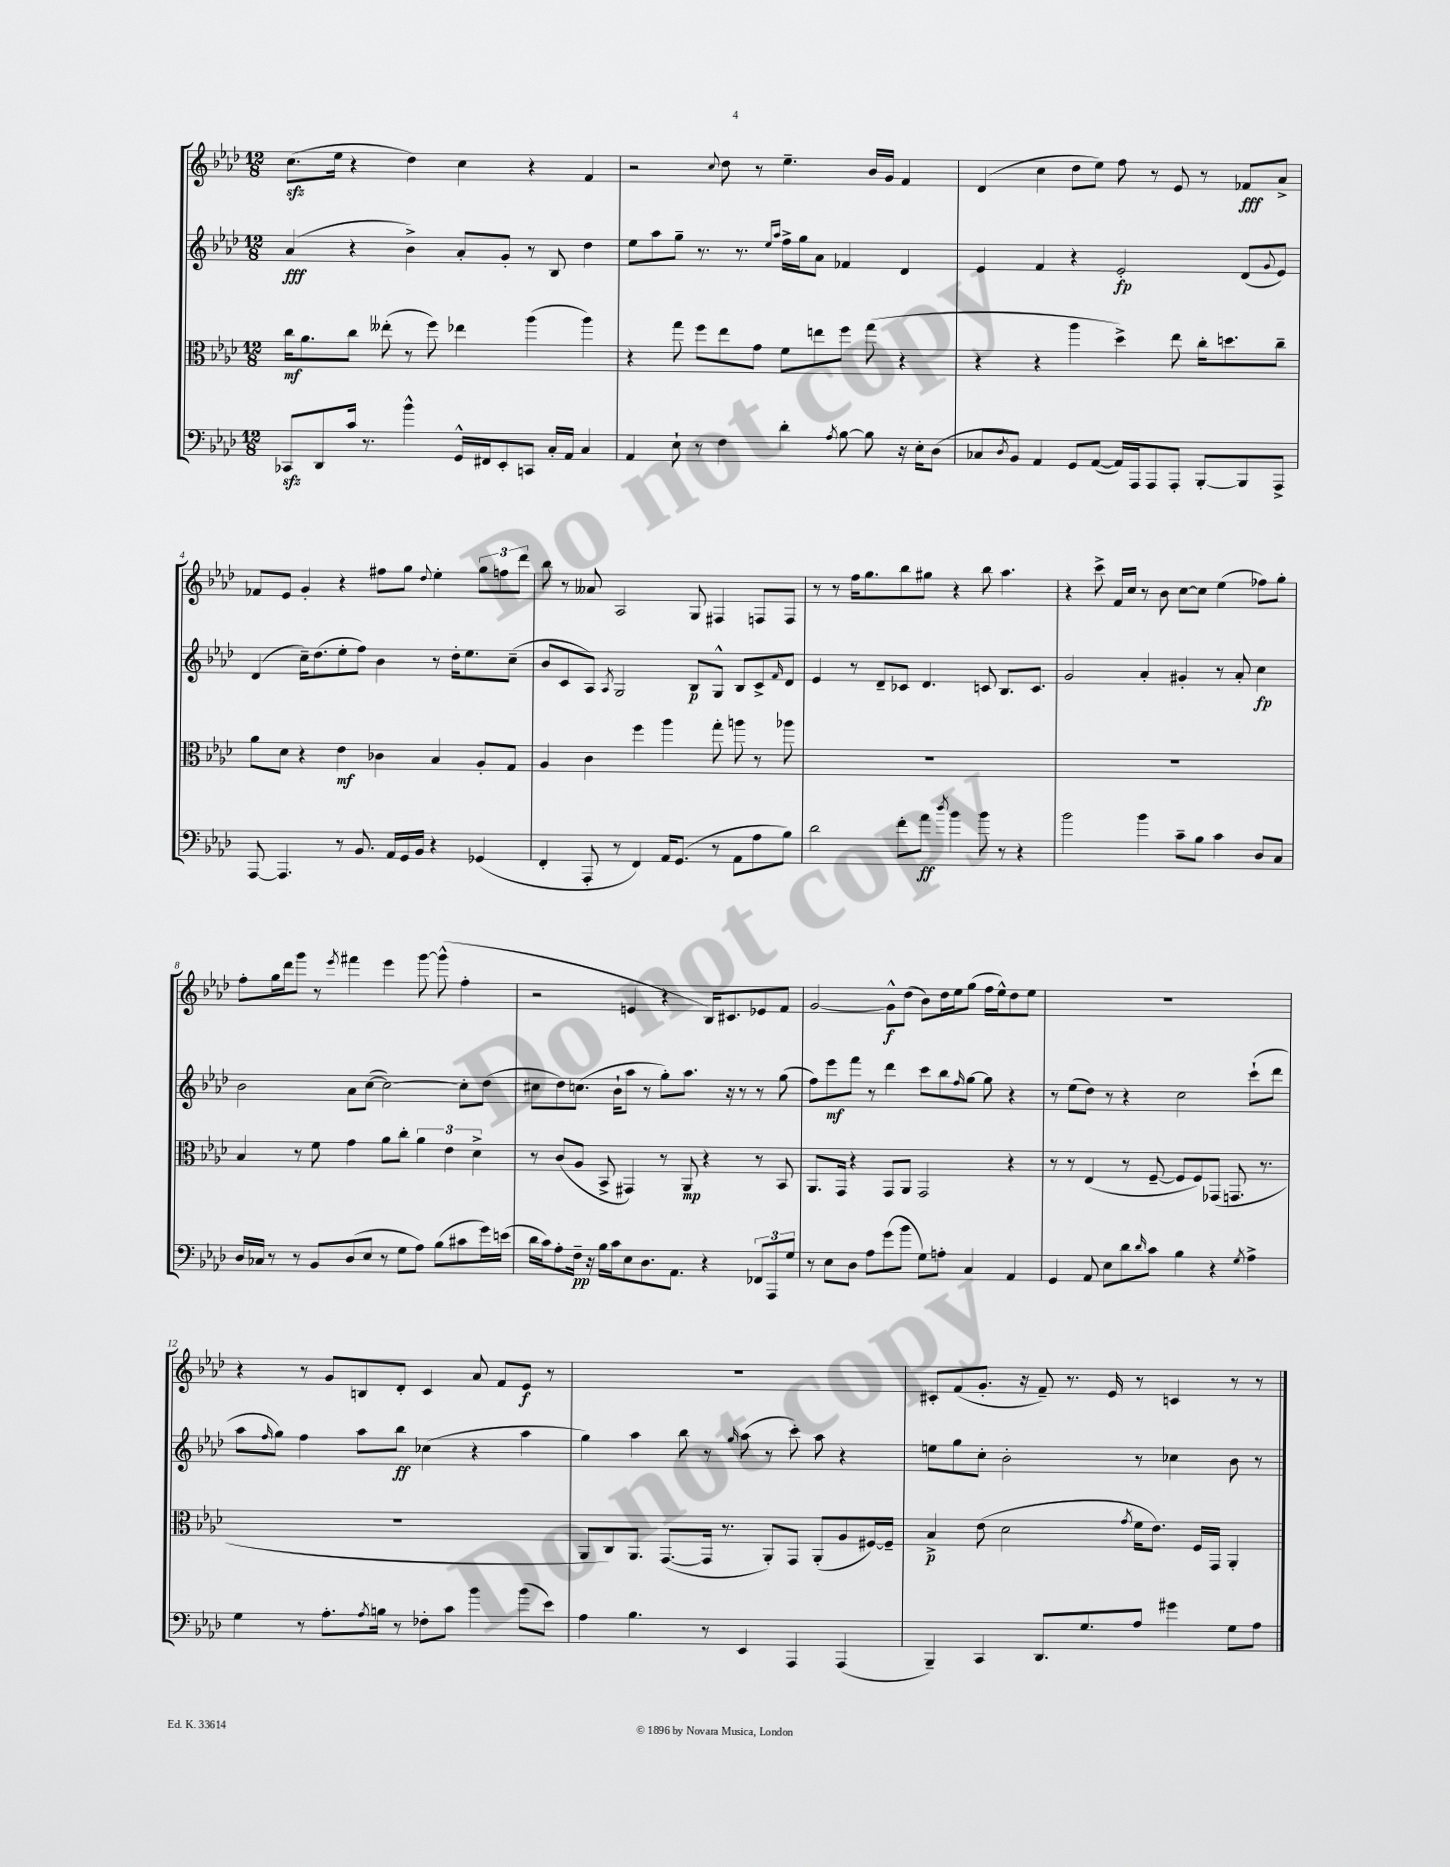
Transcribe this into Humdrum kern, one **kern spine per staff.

**kern	**kern	**kern	**kern
*staff4	*staff3	*staff2	*staff1
*clefF4	*clefC3	*clefG2	*clefG2
*k[b-e-a-d-]	*k[b-e-a-d-]	*k[b-e-a-d-]	*k[b-e-a-d-]
*M12/8	*M12/8	*M12/8	*M12/8
8CC-/L	16cc\LK	(4a-/	(8.cc\L
.	8.a-\	.	.
8DD-/	.	.	.
.	.	.	16ee-\Jk
16c/Jk	8cc\J	4r	4r
8.r	.	.	.
.	(8ee--'\	.	.
4b-^^\	8r	4b-^\)	4dd-\)
.	8ff\)	.	.
16GG^^/LL	4ee-\	8a-'/L	4cc\
16FF#/J	.	.	.
8EE-'/	.	8g'/J	.
8CC/J	(4aa-\	8r	4r
16C'/LL	.	8B-/	.
16AA-/JJ	.	.	.
4C/	4aa-\)	4dd-\	4f/
=	=	=	=
4AA-/	4r	8ee-\L	2r
.	.	8aa-\	.
8E-`\	8gg\	8gg~\J	.
8r	8ff\L	8.r	.
.	.	.	8qqcc/
4F\	8ee-\	.	8dd-\
.	.	8.r	.
.	8g\J	.	8r
.	.	16qqee-/LL	.
.	.	16qqaa-/JJ	.
4d-'\	8f\L	16ff^\LL	4.ee-~\
.	.	16gg\J	.
.	8ee\	8a-\J	.
8qA-/	.	.	.
[8B-\	8ff\J	4f-/	.
8B-\]	(8gg\	.	16b-/LL
.	.	.	16g/JJ
16r	4r	4d-/	4f/
16E-'\LK	.	.	.
(8D-\J	.	.	.
=	=	=	=
8C-/L	4r	4e-/	(4d-/
8qD-/	.	.	.
8BB-/J)	.	.	.
4AA-/	4r	4f/	4cc\
8GG/L	4aa-\	4r	8dd-\L
([8AA-/J	.	.	8ee-\J)
16AA-/]LL)	4dd-^\)	2e-'/	8ff\
16AAA-/J	.	.	.
8AAA-/	.	.	8r
8AAA-'/J	8ee-\	.	8e-/
[8BBB-'/L	16cc'\LK	.	8r
.	8.dd\	.	.
8BBB-/]	.	(8d-/L	8f-/L
.	.	8qqg/	.
8AAA-^/J	8cc~\J	8e-/J)	8a-^/J
=	=	=	=
[8AAA-/	8a-\L	(4d-/	8f-/L
4.AAA-/]	8d-\J	.	8e-/J
.	4r	16cc~\LK)	4g'/
.	.	(8.dd-\	.
8r	4e-\	8ee-'\	4r
8.BB-/	.	8ff\J)	.
.	4c-\	4b-\	8ff#\L
16AA-/LL	.	.	.
16GG/	.	.	8gg\J
16BB-/JJ	.	.	.
.	.	.	8qqdd-/
4r	4B-/	8r	4ee-'\
.	.	16dd-'\LK	.
.	.	8.ee-\	.
(4GG-/	8A-'/L	.	12gg\L
.	.	.	12ff\
.	8G/J	(8cc~\J	.
.	.	.	12ddd-\J
=	=	=	=
4FF'/	4A-/	8b-/L	8bb-\
.	.	8c/	8r
8AAA-'/	4c\	8A-/J)	8a--/
.	.	8qA-/	.
8r	.	2G/	2A-/
4FF/)	4ff\	.	.
16AA-/LK	4aa-\	.	.
(8.GG/J	.	.	.
.	.	8B-/L	8G/
8r	8gg'\	8G^^/J	4F#/
8AA-\L	8aa\	8B-/L	.
8A-\	8r	8c^/	8F/L
.	.	16qqf/	.
8B-\J)	8aa-\	8d-/J	8F/J
=	=	=	=
2d-\	1.r	4e-/	8r
.	.	.	8r
.	.	8r	16ff\LK
.	.	.	8.gg\
.	.	8d-~/L	.
8f'\L	.	8c-/J	8bb-\
8a-\J	.	4.d-/	8gg#\J
8qdd-/	.	.	.
4b-\	.	.	4r
8b-\	.	8c/	8bb-\
8r	.	8.B-/L	4.aa-\
4r	.	.	.
.	.	8.c/J	.
=	=	=	=
2b-\	1.r	2g/	4r
.	.	.	8ccc^\
.	.	.	16f/LL
.	.	.	16cc/JJ
4b-\	.	4a-'/	8r
.	.	.	8b-\
8c~\L	.	4g#'/	[8cc\L
8B-\J	.	.	8cc\]J
4c\	.	8r	(4ee-\
.	.	8a-'/	.
8D-/L	.	4cc\	8ff-\L)
8C/J	.	.	8gg'\J
=	=	=	=
16D-/LL	4B-/	2b-\	8ff'\L
16C-/JJ	.	.	.
8r	.	.	16gg\L
.	.	.	16ddd-\J
8r	8r	.	8ggg\J
8BB-/L	8f\	.	8r
.	.	.	8qeee-/
(8D-/	4g\	8a-\L	4fff#\
8E-/J	.	([8cc\J	.
8r	8a-\L	2cc\_)	4eee-\
8G\L	8cc'\J	.	.
8A-\J)	6a-\	.	[8ggg\
(8B-\L	.	.	(8ggg^^\]
.	6e-\	.	.
8c#\	.	8cc'\]L	4ff'\
.	6d-^\	.	.
16g\L)	.	(8dd-\J	.
(16e\JJ	.	.	.
=	=	=	=
16d-\LL	8r	8cc#\L	2r
16c\J)	.	.	.
8A-'\	(8c/L	8dd-\)	.
16F~\Jk	8A-/J	(8.cc\J	.
16r	.	.	.
16B-\LL	8BB-^/	.	.
16c\J	.	16b-`\LK	.
8E-\	4GG#/)	8aa-\J	4e/
8.D-\	.	8r	.
.	8r	8gg'\L)	4r
8.AA-\J	.	.	.
.	8AA-/	8.aa-\J	.
4r	4r	.	16B-/LK)
.	.	16r	8.c#/
.	.	8r	.
12FF-/L	8r	8r	8e-/
12AAA-/	.	.	.
.	8BB-/	(8gg\	8f/J
12G/J	.	.	.
=	=	=	=
8r	8.AA-/L	8ff\L)	[2g/
8E-\L	.	8eee-\	.
.	16GG/Jk	.	.
8D-\J	4r	8fff\J	.
8A-\L	.	8r	.
(8g\	8GG/L	4ddd-\	8g^^\]L
8b-\J	8AA-/J	.	(8dd-\J
8G\L)	2GG/	8ccc\L	8b-\L)
8A'\J	.	8bb-\	16dd-\L
.	.	.	16ee-\J
.	.	16qqff/	.
4C/	.	[8gg\J	(8gg\J
.	.	8gg\]	16ff\LL
.	.	.	16ee-^^\J)
4AA-/	4r	4r	8dd-\
.	.	.	8ee-\J
=	=	=	=
4GG/	8r	8r	1.r
.	8r	(8ee-\L	.
8AA-/	(4E-/	8dd-\J)	.
8E-\L	.	8r	.
8d-\	8r	4r	.
16qqd-/	.	.	.
8c\J	[8F~/	.	.
4B-\	8F/]L	2cc\	.
.	8F/)	.	.
4r	(8GG-/J	.	.
.	8.GG/	.	.
8qG/	.	.	.
4A-^\	.	(8ccc`\L	.
.	8.r	.	.
.	.	8ddd-\J	.
=	=	=	=
4G\	1.r	8aa-\L	4r
.	.	16qqff/	.
.	.	8gg\J)	.
8r	.	4ff\	8r
8.A-'\L	.	.	8g/L
.	.	8aa-\L	8B/
8qA-/	.	.	.
16B\Jk	.	.	.
8r	.	8bb-\J	8d-'/J
8F-'\L	.	(4cc-\	4c/
8c\J	.	.	.
4b-\	.	4r	8a-/
.	.	.	8f/L
(8b-\L	.	4aa-\	8e-/J
8e-\J)	.	.	8r
=	=	=	=
4A-\	8AA-/L	4gg\)	1.r
.	8C/)	.	.
4.B-\	8.AA-/J	4aa-\	.
.	([8.GG/L	.	.
.	.	8bb-\	.
8r	16GG/]Jk	8r	.
.	8.r	.	.
.	.	16qqgg/	.
4EE-/	.	(8aa-\	.
.	8AA-'/L)	8r	.
4AAA-/	8GG/J	8ccc'\)	.
.	(8AA-'/L	8aa-\	.
(4AAA-/	8A-/	4r	.
.	[16F#/L)	.	.
.	16F#~/]JJ	.	.
=	=	=	=
4BBB-~/)	4B-^/	8ee\L	8c#'/L
.	.	8gg\	(8f/
4CC/	(8e-\	8cc'\J	8.g'/J
.	2d-\	2b-'\	.
.	.	.	16r
8.DD-/L	.	.	8f~/)
.	.	.	8.r
8.G/	.	.	.
.	.	.	16e-/
.	8qg/	.	.
8A-/J	16f\LK	8r	8r
.	8.e-\J)	.	.
4g#\	.	4cc-\	4c/
.	16F/LL	.	.
.	16GG/JJ	.	.
8G\L	4AA-'/	8b-\	8r
8A-\J	.	8r	8r
==	==	==	==
*-	*-	*-	*-
